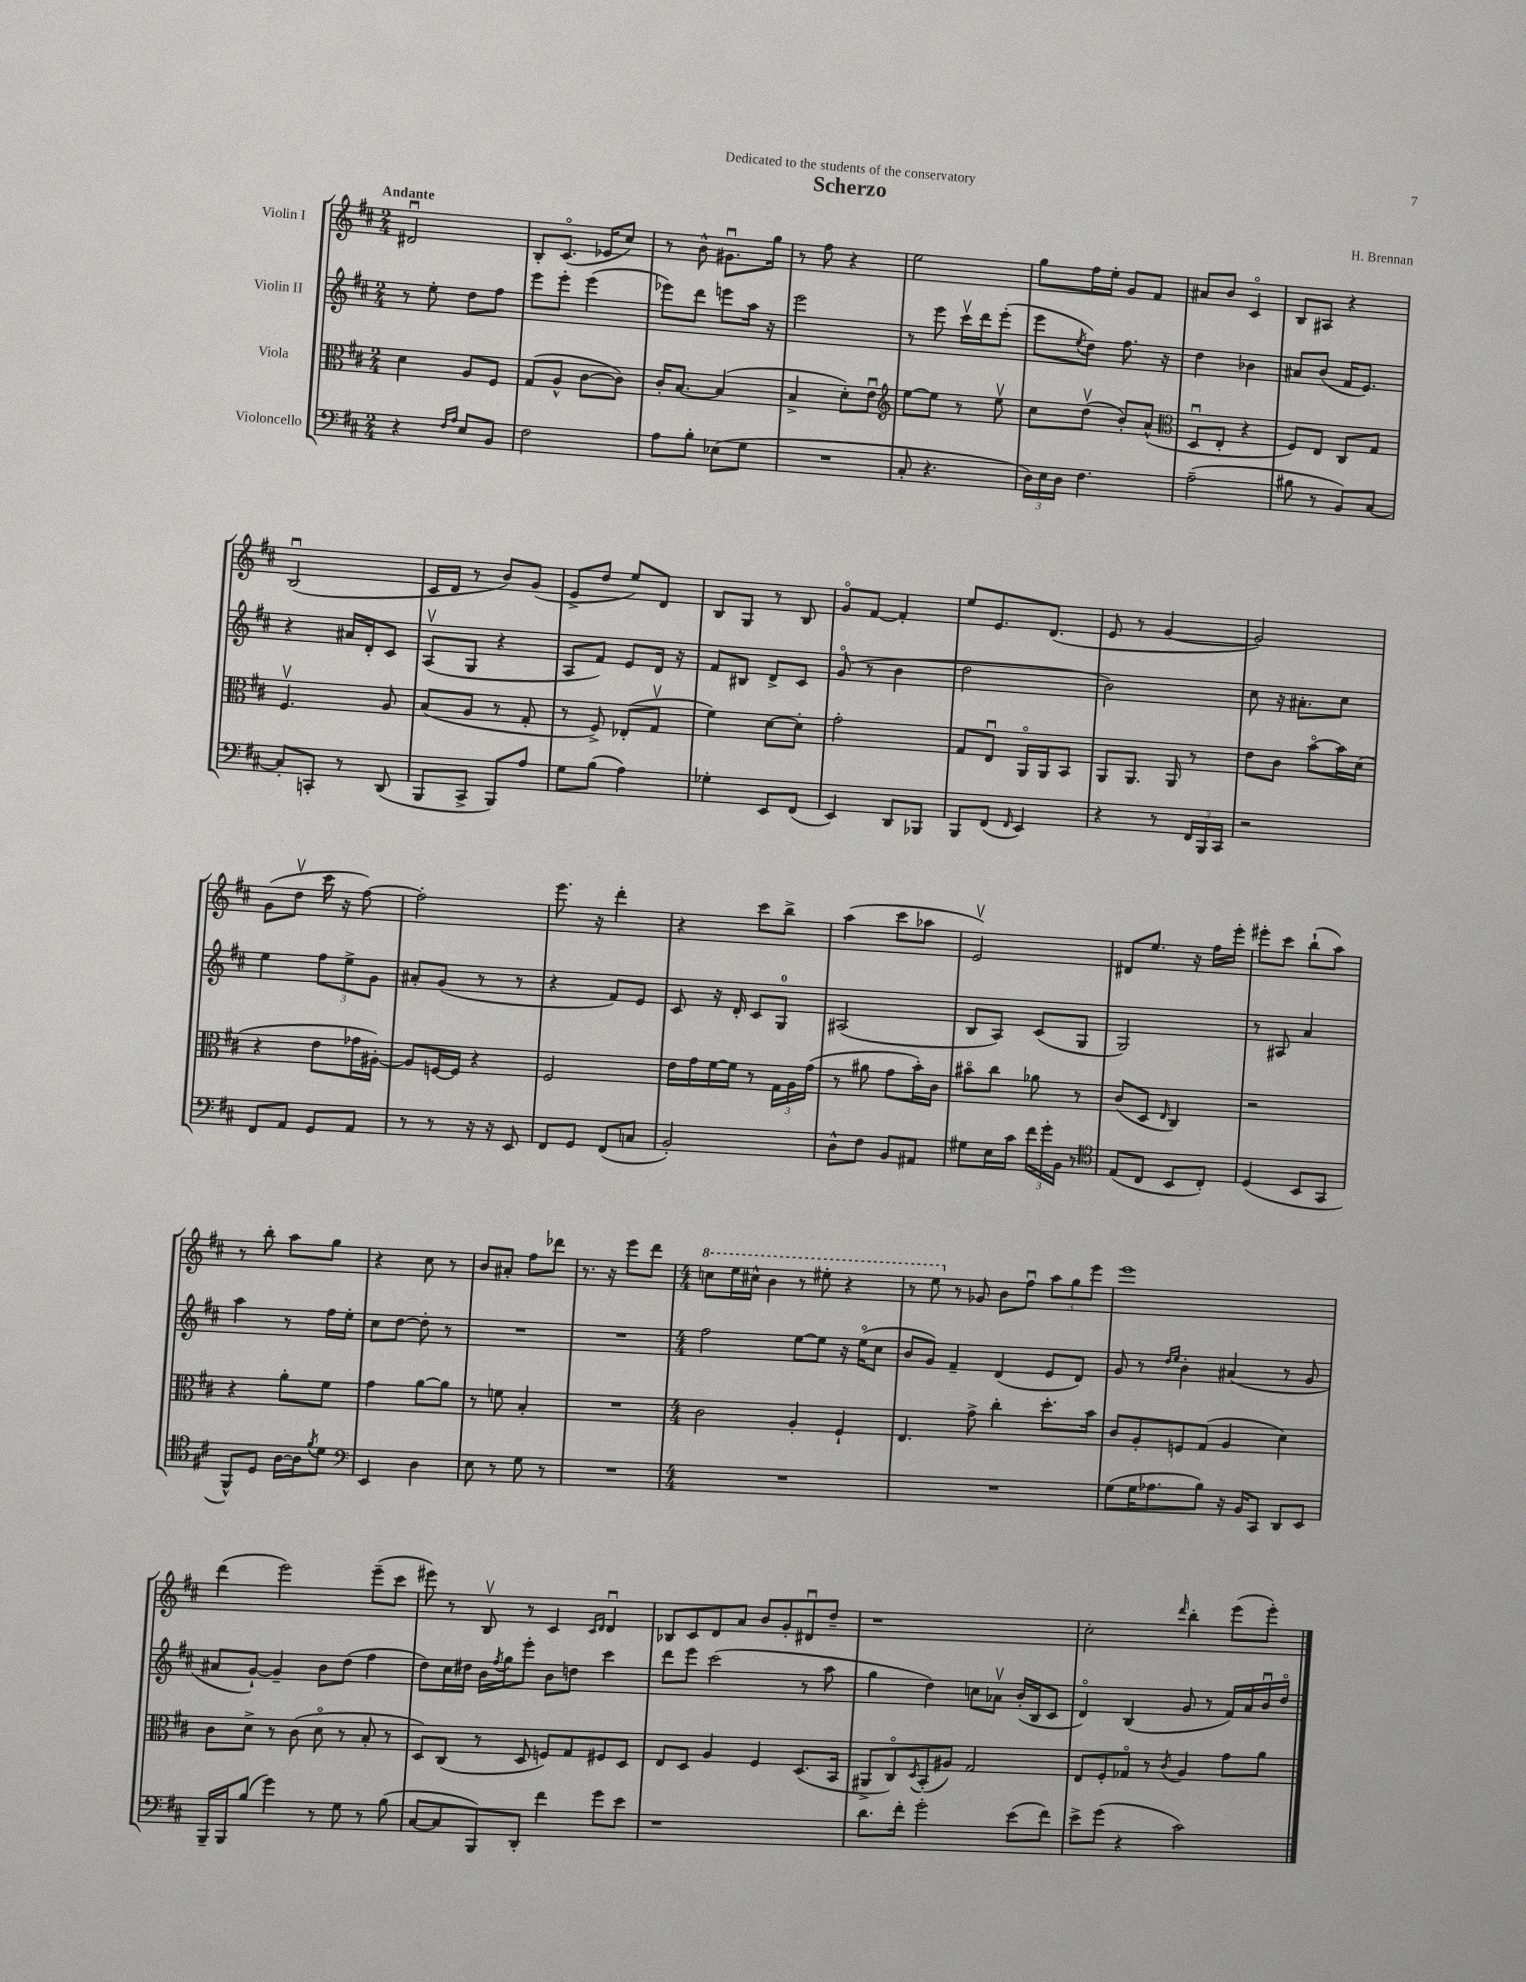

**kern	**kern	**kern	**kern
*part4	*part3	*part2	*part1
*staff4	*staff3	*staff2	*staff1
*I"Violoncello	*I"Viola	*I"Violin II	*I"Violin I
*clefF4	*clefC3	*clefG2	*clefG2
*k[f#c#]	*k[f#c#]	*k[f#c#]	*k[f#c#]
*M2/4	*M2/4	*M2/4	*M2/4
=1	=1	=1	=1
!	!	!	!LO:TX:a:B:t=Andante
4r	4d\	8r	2d#Xu/
.	.	8ee'\	.
16qqF#/LL	.	.	.
16qqA/JJ	.	.	.
8E/L	8A/L	8dd\L	.
8BB/J	8F#/J	8ff#\J	.
=2	=2	=2	=2
2F#\	(8G/L	8eee\L	8B'/L
.	8A^^/J	8eee'\J	(8.c#/J
.	[8c#\L	(4eee\	.
.	.	.	16e-X/KL
.	8c#\J])	.	8cc#/J)
=3	=3	=3	=3
8A\L	16c#'/KL	8eee-X\L)	8r
.	[8.B/J	.	.
8B'\J	.	8ddd\J	8b^^\
(8E-X\L	(4B/]	8eeen\L	8.g#Xu\L
8G\J	.	16aa\Jk	.
.	.	16r	16gg\Jk
=4	=4	=4	=4
2r	4B^/	2eee\	8r
.	.	.	8ff#\
.	8d'\L)	.	4r
.	8eu\J	.	.
=5	=5	=5	=5
*	*clefG2	*	*
8C#'/	[8ee\L	8r	2ee\
4.r	8ee\J]	8eee\	.
.	8r	16ccc#v\LL	.
.	.	16ddd\J	.
.	8eev\	(8eee'\J	.
=6	=6	=6	=6
24D\LL)	8cc#\L	8eee\L	8gg\L
24E\	.	.	.
24D\JJ	.	.	.
.	.	8qee/	.
4.F#\	(8ddv\J	8dd\J)	16ff#\L
.	.	.	16ee'\JJ
.	8b'/L)	8.ff#\	8g/L
.	(8a^^/J	.	8f#/J
.	.	16r	.
=7	=7	=7	=7
*	*clefC3	*	*
(2A~\	8Du/L	4dd\	8a#X/L
.	8E'/J	.	8b/J
.	4r	4b-X\	4c#/
=8	=8	=8	=8
8B#X\	8F#/L)	8a#X/L	8B/L
8r	8E/J	(8b/J	8A#X/J
8BB/L)	8C#/L	16f#/KL	4r
.	.	8.e/J)	.
[8C#/J	8G/J	.	.
!!LO:LB:g=z
=9	=9	=9	=9
8C#'/L]	4.F#v/	4r	(2Bu/
8CCn'/J	.	.	.
8r	.	16a#X/LL	.
.	.	16d'/J	.
(8DD/	8A/	8c#/J	.
=10	=10	=10	=10
8BBB/L	(8B/L	(8Av/L	16c#/LL
.	.	.	16d/JJ
8CC#^/J	8A/J	8G/J	8r
8BBB/L)	8r	4r	8b/L)
8A/J	8G'/	.	(8g/J
=11	=11	=11	=11
8G\L	8r	8A/L	8e^/L
(8B\J	8F#^/)	8f#/J)	8dd/J
4A\)	(8E-X'/L	8e/L	8ee/L)
.	8Gv/J	16d/Jk	8d/J
.	.	16r	.
=12	=12	=12	=12
4G-X'\	4f#\)	8f#/L	8B/L
.	.	8B#X/J	8G/J
8EE/L	[8d\L	8d^/L	8r
(8FF#/J	8d'\J]	8c#/J	8B/
=13	=13	=13	=13
4EE/)	2g'\	(8g/	8g/L
.	.	8r	[8f#/J
8DD/L	.	4b\	4f#'/]
8BBB-X/J	.	.	.
=14	=14	=14	=14
8BBB/L	8G/L	2dd\	8ee/L
(8FF#/J	8Eu/J	.	8.e/
16qqFF#/	.	.	.
4EE/)	16AA/LL	.	.
.	16AA/J	.	(8.d/J
.	8BB/J	.	.
=15	=15	=15	=15
4r	8AA/L	2b\)	8e/
.	8.AA/J	.	8r
8r	.	.	[4g/
.	16AA/	.	.
24FF#/LL	8r	.	.
24BBB/	.	.	.
24CC#/JJ	.	.	.
=16	=16	=16	=16
2r	8e\L	8cc#\	2g/])
.	8c#\J	16r	.
.	.	8.a#X'\L	.
.	[8b\L	.	.
.	16b\L]	8cc#\J	.
.	(16d\JJ	.	.
!!LO:LB:g=z
=17	=17	=17	=17
8FF#/L	4r	4ee\	(8g\L
8AA/J	.	.	8ddv\J
8GG/L	8e\L	12ff#\L	16ccc#\
.	.	.	16r
.	.	12ee^\	.
8AA/J	16g-X\L	.	[8ff#\)
.	.	12g\J	.
.	[16A#X'\JJ)	.	.
=18	=18	=18	=18
8r	8A#/L]	8a#X'/L	2ff#'\]
8r	[16Fn/L	(8g/J	.
.	16F/JJ]	.	.
16r	4r	8r	.
16r	.	.	.
8EE/	.	8r	.
=19	=19	=19	=19
8FF#/L	2F#/	4r	8.eee\
8GG/J	.	.	.
.	.	.	16r
(8FF#/L	.	8f#/L)	4ddd'\
8Cn/J	.	8e/J	.
=20	=20	=20	=20
2BB'/)	16e\LL	8c#/	4r
.	16g\	.	.
.	[16f#\	16r	.
.	16f#\JJ]	16d'/	.
.	8r	8c#/L	8ccc#\L
.	24G\LL	8G/J	8bb^\J
.	24A\	.	.
.	(24g\JJ	.	.
=21	=21	=21	=21
8D^^\L	8r	(2A#X/	(4aa\
8F#\J	8a#X\	.	.
8BB/L	8g\L	.	8ccc#\L
8AA#X/J	16b'\L)	.	8aa-X\J
.	16c#\JJ	.	.
=22	=22	=22	=22
8G#X\L	8b#X\L	8B/L	2ev/)
16E\L	8cc#\J	8A/J)	.
16c#\JJ	.	.	.
24f#\LL	8a-X\	(8c#/L	.
24g'\	.	.	.
24BB\JJ	.	.	.
8r	8r	8G/J	.
=23	=23	=23	=23
*clefC4	*	*	*
(8E/L	(8c#/L	2G/)	8d#X/L
8C#/J	8D/J	.	8.ee/J
.	16qqE/	.	.
8BB/L	4C#/)	.	.
.	.	.	16r
8C#'/J)	.	.	16ff#\LL
.	.	.	16eee'\JJ
=24	=24	=24	=24
(4D/	2r	8r	8eee#X'\L
.	.	8A#X/	8ccc#\J
8BB/L	.	4a/	(8bb`\L
8GG/J	.	.	8aa\J)
!!LO:LB:g=z
=25	=25	=25	=25
8FF#^^/L)	4r	4aa\	8r
8D/J	.	.	8bb'\
[16A\LL	8a'\L	8r	8aa\L
16A\J]	.	.	.
8qf#/	.	.	.
8d\J	8f#\J	16ff#\LL	8gg\J
.	.	16ee'\JJ	.
=26	=26	=26	=26
*clefF4	*	*	*
4EE/	4g\	8cc#\L	4r
.	.	[8dd\J	.
4D\	[8a\L	8dd'\]	8cc#\
.	8a\J]	8r	8r
=27	=27	=27	=27
8E\	8r	2r	8b/L
8r	8fn\	.	8a#X'/J
8G\	4B'/	.	8ff#\L
8r	.	.	8ddd-X\J
=28	=28	=28	=28
2r	2r	2r	8.r
.	.	.	16r
.	.	.	8eee\L
.	.	.	8ddd\J
=29	=29	=29	=29
*M4/4	*M4/4	*M4/4	*M4/4
*	*	*	*8va
1r	2c#\	2ff#\	8cccn\L
.	.	.	16eee\L
.	.	.	16ccc#X^^\JJ
.	.	.	4bb\
.	4A'/	[8ee\L	8r
.	.	8ee\J]	8eee#X'\
.	4F#`/	16r	4r
.	.	(16ee\KL	.
.	.	8cc#\J	.
=30	=30	=30	=30
1r	4.E/	8b/L	8r
.	.	8g/J)	8eee\
*	*	*	*X8va
.	.	4f#~/	8r
.	8g^\	.	8g-X/
.	4cc#'\	(4d/	8b\L
.	.	.	8ff#u\J
.	8.dd'\L	8e/L	12aa\L
.	.	.	12gg\
.	.	8d/J)	.
.	.	.	12eee\J
.	16b\Jk	.	.
=31	=31	=31	=31
(8G\L	8c#/L	8g/	1eee
16G\K	8A'/	8r	.
8.A-X\	.	.	.
.	.	16qqdd/LL	.
.	.	16qqee/JJ	.
.	8Fn/	4b'\	.
8B\J)	(8G/J	.	.
16r	4A/	(4a#X/	.
16BB/KL	.	.	.
8CC#/J	.	.	.
8DD/L	4d\)	8r	.
8EE/J	.	8g/	.
!!LO:LB:g=z
=32	=32	=32	=32
16BBB~/LL	8c#\L	8a#X/L	(4ddd\
16BBB/J	.	.	.
(8B/J	8d^\J	[8g`/J)	.
4g\)	8r	4g~/]	2eee\)
.	(8c#\	.	.
8r	8d\	8b\L	.
8G\	8r	(8dd\J	.
8r	8B'/	4ff#\	(8eee~\L
(8B\	8r	.	8ccc#\J
=33	=33	=33	=33
[8C#/L	8D/L)	8dd\L)	8eee#X\)
8C#/]	(8C#/J	16cc#\L	8r
.	.	16dd#X\JJ	.
8BBB/)	8r	16b\LL	8Bv/
.	.	8qff#/	.
.	.	16gg\J	.
8DD'/J	8D/	8eee'\J	8r
4f#\	8Fn/L)	8b\L	4c#/
.	8G/	8ddn\J	.
.	.	.	16qqc#/LL
.	.	.	16qqd/JJ
8g\L	8F#X/	4ccc#\	4du/
8e\J	8D/J	.	.
=34	=34	=34	=34
1r	8E/L	8ddd\L	8B-X/L
.	8D/J	8eee\J	8c#/
.	4A/	(2ccc#\	8d/
.	.	.	8a/J
.	4F#/	.	8b/L
.	.	.	8g'/
.	(8.D/L	8r	8d#Xu/
.	.	8aa\	8dd~/J
.	16BB/Jk	.	.
=35	=35	=35	=35
8.d\L	8AA#X^/L	4gg\	1r
.	8C#/)	.	.
16f#'\Jk	.	.	.
.	8qD/	.	.
2g'\	(8BB'/	4dd\)	.
.	8A#X/J)	.	.
.	2G/	8ccn\L	.
.	.	8a-Xv\J	.
(8e\L	.	(16b'/LL	.
.	.	16B/J	.
8f#\J)	.	8c#/J	.
=36	=36	=36	=36
8e^\L	8E/L	4d/)	2cc#'\
(8g\J	8F#'/	.	.
4r	8G-X/J	(4B/	.
.	8r	.	.
.	8qc#/	.	16qqddd/
2c#\)	4A/	8g/	4bb'\
.	.	8r	.
.	8g\L	16f#/LL)	(8eee\L
.	.	16a/	.
.	8a\J	16bu/	8eee'\J)
.	.	16dd/JJ	.
==	==	==	==
*-	*-	*-	*-
